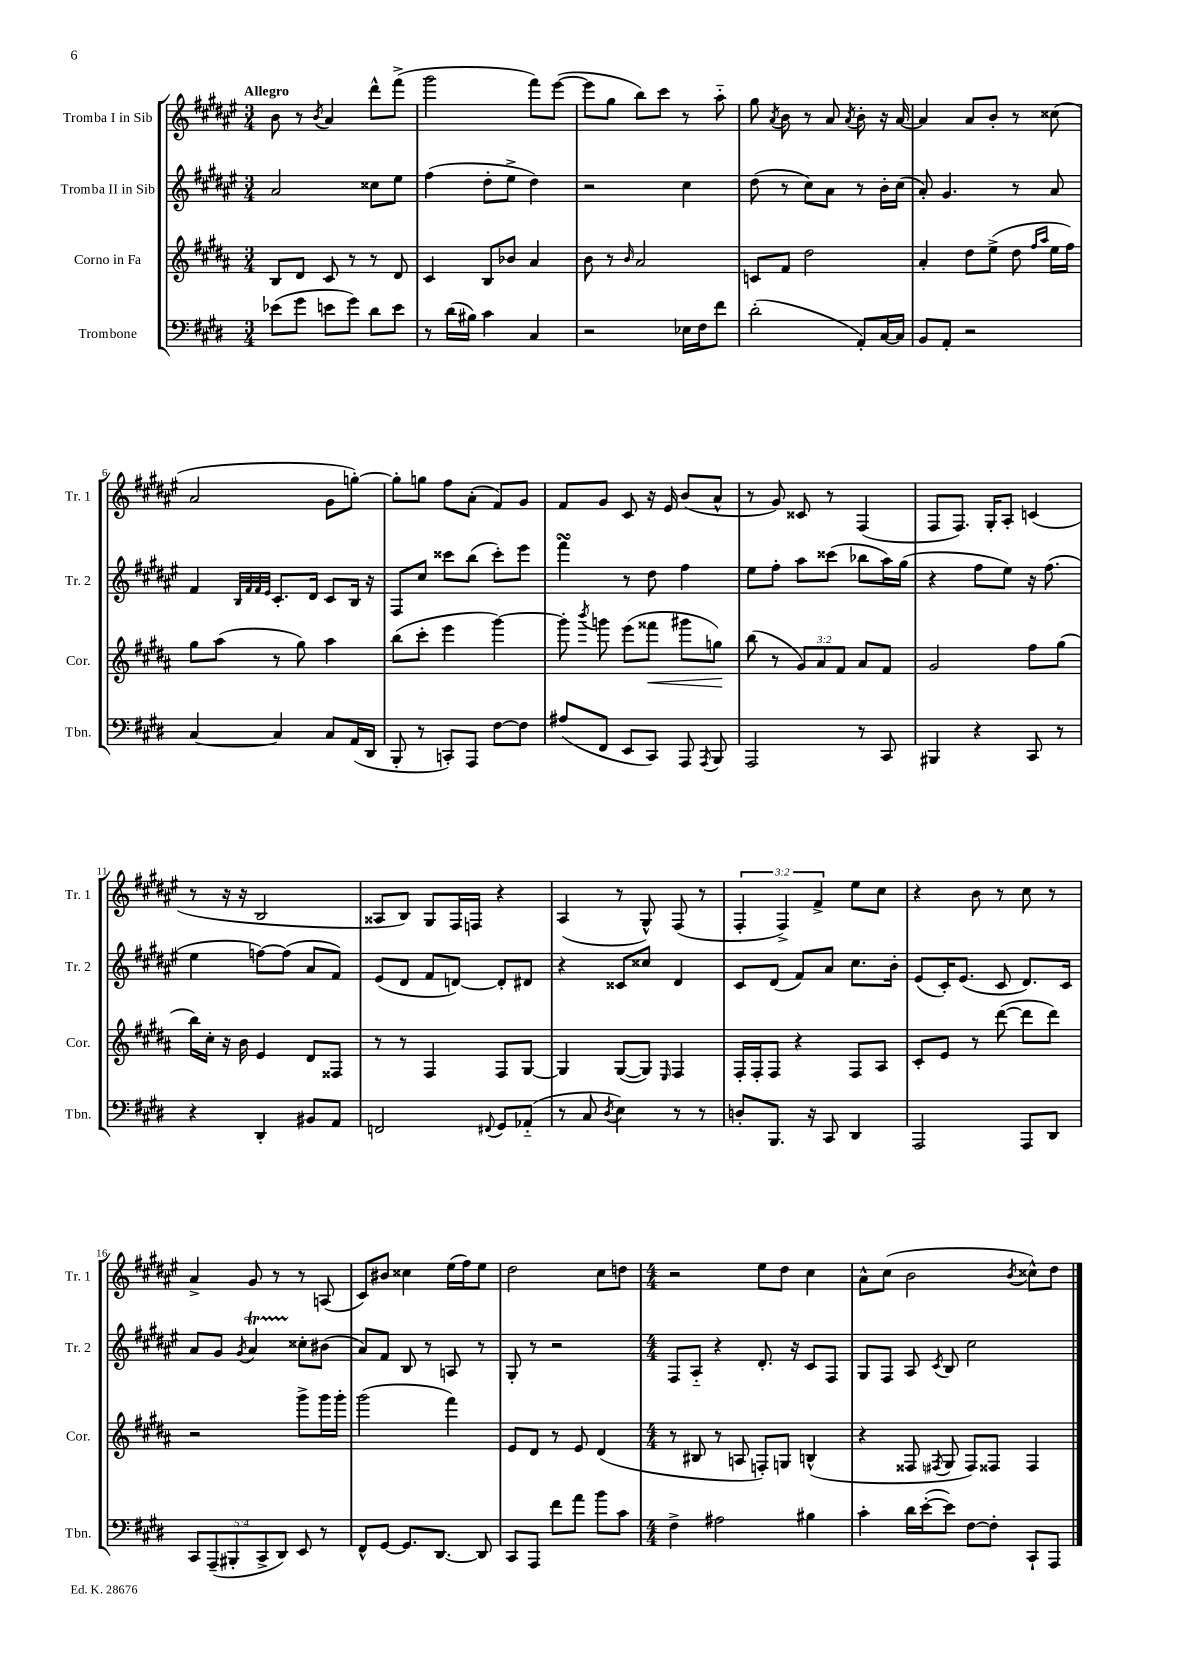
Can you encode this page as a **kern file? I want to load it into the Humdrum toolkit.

**kern	**kern	**kern	**kern
*staff4	*staff3	*staff2	*staff1
*clefF4	*clefG2	*clefG2	*clefG2
*k[f#c#g#d#]	*k[f#c#g#d#a#]	*k[f#c#g#d#a#e#]	*k[f#c#g#d#a#e#]
*M3/4	*M3/4	*M3/4	*M3/4
(8e-	8B	2a#	8b
8g#	8d#	.	8r
.	.	.	8qb
8e	8c#	.	4a#
8g#)	8r	.	.
8d#	8r	8cc##	8ddd#^^
8e	8d#	8ee#	(8fff#^
=	=	=	=
8r	4c#	(4ff#	2ggg#
(16d#	.	.	.
16B#)	.	.	.
4c#	8B	8dd#'	.
.	8b-	8ee#^	.
4C#	4a#	4dd#)	8fff#)
.	.	.	([8eee#
=	=	=	=
2r	8b	2r	8eee#]
.	8r	.	8gg#
.	16qqb	.	.
.	2a#	.	8bb)
.	.	.	8ccc#
16E-	.	4cc#	8r
16F#	.	.	.
8f#	.	.	8aa#'~
=	=	=	=
(2d#'	8c	(8dd#	8gg#
.	.	.	8qa#
.	8f#	8r	8b
.	2dd#	8cc#)	8r
.	.	8a#	8a#
.	.	.	8qa#
8AA')	.	8r	8b'
[16C#	.	16b'	16r
16C#]	.	(16cc#	[16a#
=	=	=	=
8BB	4a#'	8a#')	4a#]
8AA'	.	4.g#	.
2r	8dd#	.	8a#
.	(8ee^	.	8b'
.	8dd#	8r	8r
.	16qqff#	.	.
.	16qqaa#	.	.
.	16ee	8a#	(8cc##
.	16ff#)	.	.
=	=	=	=
[4C#	8gg#	4f#	2a#
.	(8aa#	.	.
.	.	32qqB	.
.	.	32qqf#	.
.	.	32qqf#	.
.	.	32qqe#	.
4C#]	8r	8.c#'	.
.	8gg#)	.	.
.	.	16d#	.
8C#	4aa#	8c#	8g#
(16AA	.	16B	[8gg')
16DD#	.	16r	.
=	=	=	=
8BBB'	(8bb	8F#	8gg']
8r	8ccc#'	8cc#	8gg
8CC')	4eee	8ccc##	8ff#
8AAA	.	(8bb	(8a#'
[8F#	[4ggg#)	8ccc##')	8f#)
8F#]	.	8eee#	8g#
=	=	=	=
(8A#	8ggg#']	4fff#	8f#
.	8qbbb	.	.
8FF#	8ggg	.	8g#
8EE	(8eee	8r	8c#
8CC#)	8fff##	8dd#	16r
.	.	.	16e#
8AAA	8ggg#	4ff#	(8b
8qAAA	.	.	.
8BBB	8gg)	.	8a#^^
=	=	=	=
2AAA	(8bb	8ee#	8r
.	8r	8ff#'	8g#)
.	12g#)	8aa#	8c##
.	12a#	.	.
.	.	(8ccc##	8r
.	12f#	.	.
8r	8a#	8bb-	(4F#
8CC#	8f#	16aa#)	.
.	.	(16gg#	.
=	=	=	=
4BBB#	2g#	4r	8F#
.	.	.	8.F#)
4r	.	8ff#	.
.	.	.	16G#'
.	.	8ee#)	8A#'
8CC#	8ff#	16r	(4c
.	.	(8.ff#	.
8r	(8gg#	.	.
=	=	=	=
4r	16bb)	4ee#	8r
.	16cc#'	.	.
.	16r	.	16r
.	16b	.	16r
4DD#'	4e	[8ff)	2B
.	.	(8ff]	.
8BB#	8d#	8a#	.
8AA	8F##	8f#)	.
=	=	=	=
2FF	8r	(8e#	8A##
.	8r	8d#	8B)
.	4F#	8f#	8G#
.	.	[8d)	16F#
.	.	.	16F
8qqFF#	.	.	.
8GG#	8F#	8d']	4r
(8AA-'~	[8G#	8d#	.
=	=	=	=
8r	4G#]	4r	(4A#
8C#	.	.	.
8qD#	.	.	.
4E)	([8G#	8c##	8r
.	8G#])	8cc##	8G#^^)
.	16qqE	.	.
8r	4F#	4d#	(8F#
8r	.	.	8r
=	=	=	=
8D'	16F#'	8c#	6F#'
.	16F#'	.	.
8.BBB	8F#	(8d#	.
.	.	.	6F#^)
.	4r	8f#)	.
16r	.	.	.
.	.	.	6f#^
8CC#	.	8a#	.
4DD#	8F#	8.cc#	8ee#
.	8A#	.	8cc#
.	.	16b'	.
=	=	=	=
2AAA	8c#'	(8e#	4r
.	8e	16c#')	.
.	.	(8.e#	.
.	8r	.	8b
.	([8ddd#	8c#	8r
8AAA	8ddd#]	8.d#)	8cc#
8DD#	8ddd#)	.	8r
.	.	16c#	.
=	=	=	=
10CC#	2r	8a#	4a#^
(10AAA~	.	.	.
.	.	8g#	.
10BBB#'	.	.	.
.	.	8qg#	.
.	.	4a#	8g#
10CC#^	.	.	.
.	.	.	8r
10DD#)	.	.	.
8EE	8ggg#^	8cc##'	8r
8r	16ggg#	(8b#	(8A
.	16ggg#'	.	.
=	=	=	=
8FF#^^	(2ggg#	8a#)	8c#)
[8GG#	.	8f#	8b#
8.GG#]	.	8B	4cc##
.	.	8r	.
[8.DD#	.	.	.
.	4fff#)	8A	(16ee#
.	.	.	16ff#)
8DD#]	.	8r	8ee#
=	=	=	=
8CC#	8e	8G#'	2dd#
8AAA	8d#	8r	.
8f#	8r	2r	.
8a	8e	.	.
8b	(4d#	.	8cc#
8c#	.	.	8dd
=	=	=	=
*M4/4	*M4/4	*M4/4	*M4/4
4F#^	8r	8F#	2r
.	8B#	8A#'~	.
2A#	8r	4r	.
.	8A	.	.
.	8F')	8.d#'	8ee#
.	8G	.	8dd#
.	.	16r	.
4B#	(4B^^	8c#	4cc#
.	.	8F#	.
=	=	=	=
4c#'	4r	8G#	8a#^^
.	.	8F#	(8cc#
16d#	8F##	8A#	2b
([16e'	.	.	.
.	8qF#	8qc#	.
8e])	8G#	8B	.
[8F#	8F#)	2cc#	.
8F#']	8F##	.	.
.	.	.	8qb
8CC#`	4F##	.	8cc##^^)
8AAA	.	.	8dd#
==	==	==	==
*-	*-	*-	*-
